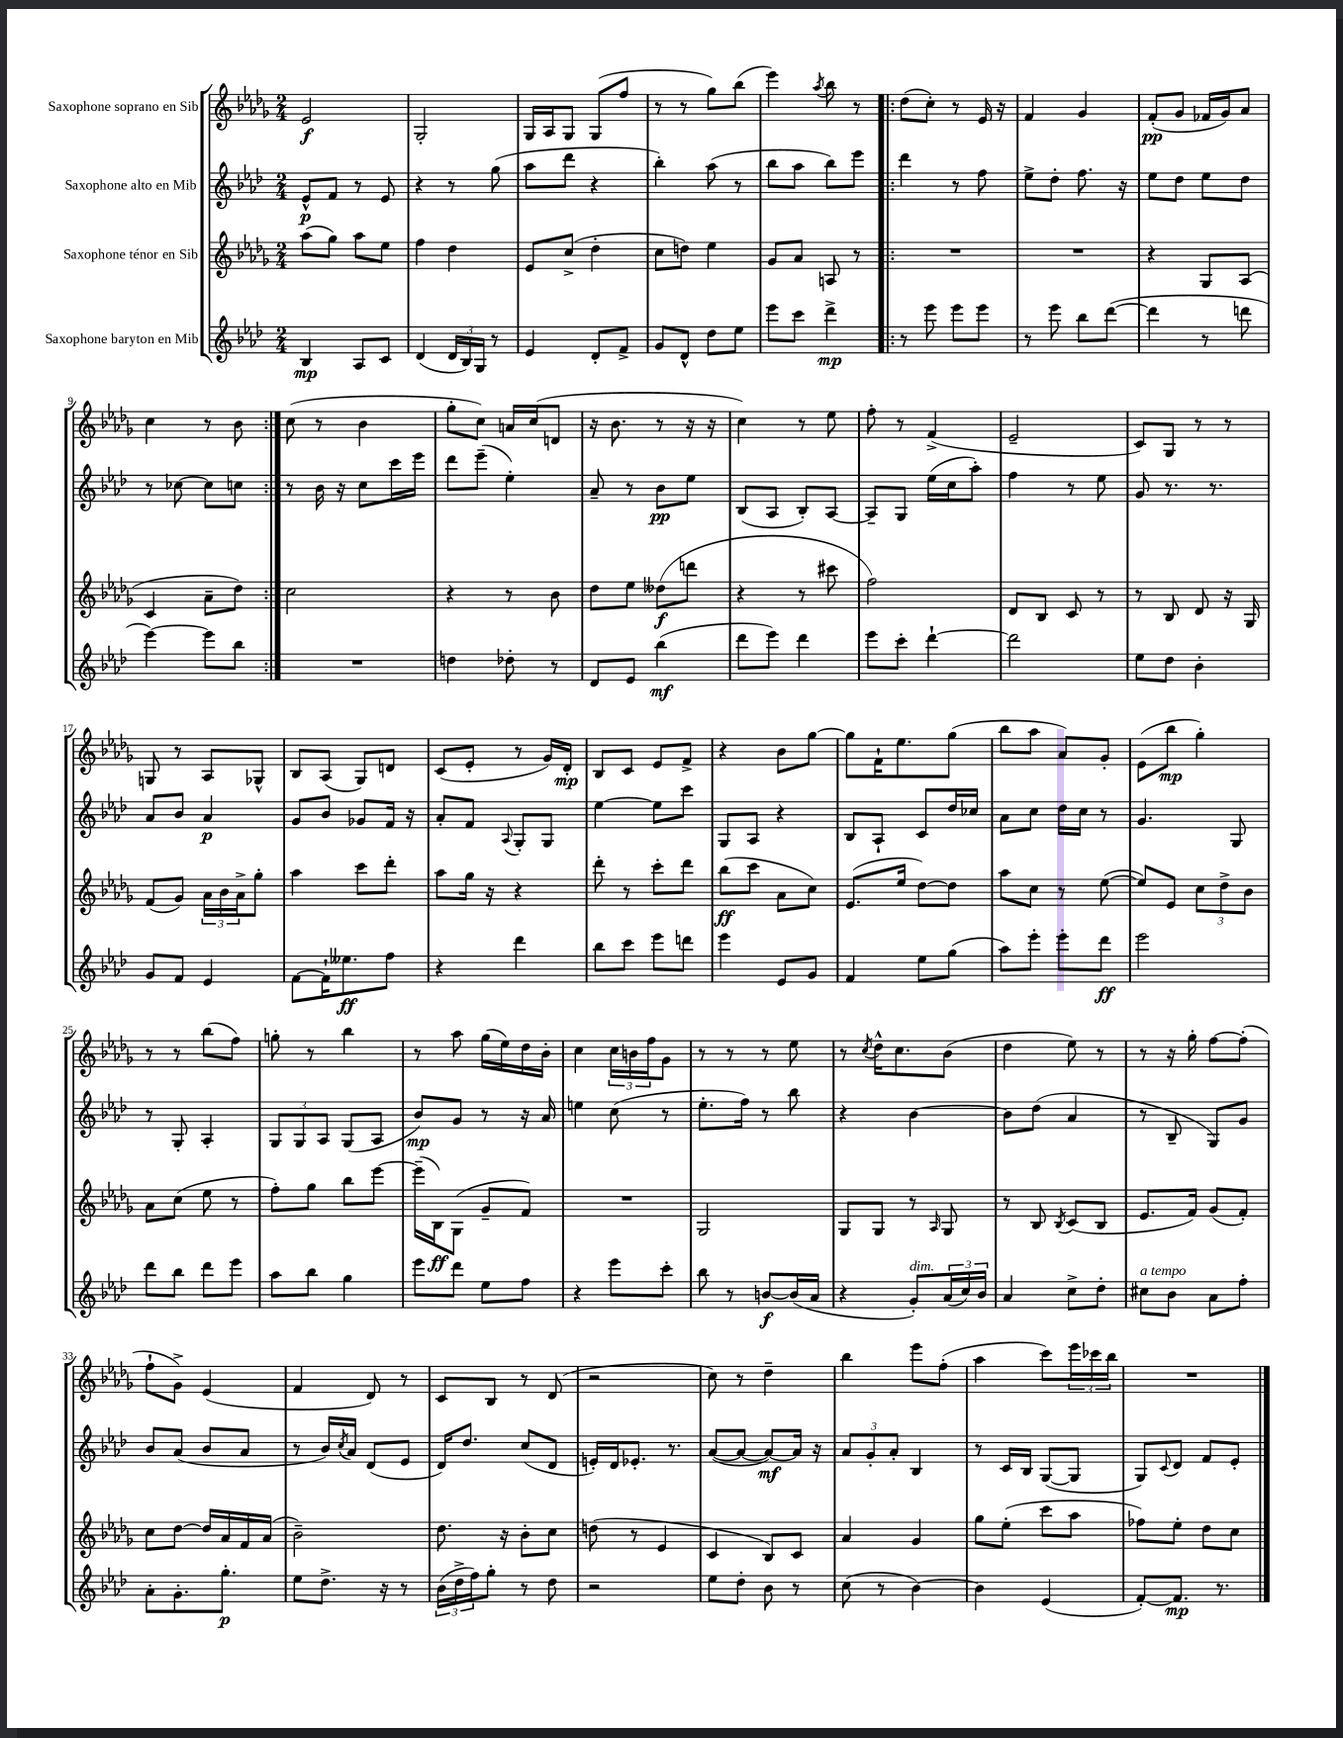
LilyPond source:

<<
\new StaffGroup <<
\new Staff = "s0" \with { instrumentName = "Saxophone soprano en Sib" } {
    \clef treble \key des \major \numericTimeSignature \time 2/4
    ees'2\f |
    ges2-. |
    ges16 aes16 ges8 ges8( f''8 |
    r8 r8 ges''8) bes''8( |
    ees'''4) \acciaccatura { aes''8 } bes''8 r8 |
    \repeat volta 2 { des''8( c''8-.) r8 ees'16 r16 |
    f'4 ges'4 |
    f'8-.\pp( ges'8 fes'16 ges'16) aes'8 |
    c''4 r8 bes'8 | }
    c''8( r8 bes'4 |
    ges''8-. c''8) a'16 c''16( d'8 |
    r16 bes'8. r8 r16 r16 |
    c''4) r8 ees''8 |
    f''8-. r8 f'4->( |
    ees'2-- |
    c'8) ges8 r8 r8 |
    g8 r8 aes8 ges8-^ |
    bes8 aes8( ges8) d'8 |
    c'8( ees'8-. r8 ges'16) des'16-.\mp |
    bes8 c'8 ees'8 f'8-> |
    r4 bes'8 ges''8~ |
    ges''8 f'16-! ees''8. ges''8( |
    bes''8 aes''8 aes'8) ges'8-. |
    ees'8( bes''8\mp ges''4-.) |
    r8 r8 bes''8( f''8) |
    g''8-. r8 bes''4 |
    r8 aes''8 ges''16( ees''16) des''16 bes'16-. |
    c''4 \tuplet 3/2 { c''16 b'16 f''16 } ges'8 |
    r8 r8 r8 ees''8 |
    r8 \acciaccatura { c''8 } des''16-^ c''8. bes'8( |
    des''4 ees''8) r8 |
    r8 r16 ges''16-. f''8~ f''8-.( |
    f''8-! ges'8->) ees'4( |
    f'4 des'8) r8 |
    c'8 bes8 r8 des'8( |
    r2 |
    c''8) r8 des''4-- |
    bes''4 ees'''8 f''8-.( |
    aes''4 c'''8) \tuplet 3/2 { ees'''16 ces'''16 bes''16 } |
    R2 \bar "|." |
}
\new Staff = "s1" \with { instrumentName = "Saxophone alto en Mib" } {
    \clef treble \key aes \major \numericTimeSignature \time 2/4
    ees'8-^\p f'8 r8 ees'8 |
    r4 r8 g''8( |
    aes''8 des'''8 r4 |
    bes''4-.) aes''8( r8 |
    bes''8 aes''8 bes''8) ees'''8 |
    \repeat volta 2 { des'''4 r8 f''8 |
    ees''8-> des''8-. f''8. r16 |
    ees''8 des''8 ees''8 des''8 |
    r8 ces''8~ ces''8 c''8 | }
    r8 bes'16 r16 c''8 c'''16 ees'''16 |
    des'''8 ees'''8--( ees''4-.) |
    aes'8-- r8 bes'8\pp ees''8 |
    bes8( aes8 bes8-.) aes8~ |
    aes8-- g8 ees''16( c''16 aes''8-.) |
    f''4 r8 ees''8 |
    g'8 r8. r8. |
    aes'8 bes'8 aes'4\p |
    g'8 bes'8 ges'8 f'16 r16 |
    aes'8-. f'8 \appoggiatura { aes8 } g8-. g8 |
    ees''4~ ees''8 c'''8 |
    g8 aes8 r4 |
    bes8 aes8-! c'8 des''16 ces''16 |
    aes'8 c''8 des''16 c''16 r8 |
    g'4. g8 |
    r8 g8-. aes4-. |
    \tuplet 3/2 { g8 g8 aes8 } g8( aes8 |
    bes'8\mp) g'8 r8 r16 aes'16 |
    e''4 c''8( r8 |
    ees''8.-. f''16) r8 bes''8 |
    r4 bes'4~ |
    bes'8 des''8( aes'4 |
    r8 bes8-- g8) g'8 |
    bes'8 aes'8( bes'8 aes'8 |
    r8 bes'16) \acciaccatura { c''8 } aes'16 des'8( ees'8 |
    des'16) des''8. c''8( des'8 |
    e'16-.) des'16 ees'8.-. r8. |
    aes'8~( aes'8~ aes'8~\mf) aes'16 r16 |
    \tuplet 3/2 { aes'8 g'8-. aes'8-. } bes4 |
    r8 c'16 bes16 g8~( g8 |
    g8) \appoggiatura { c'8 } des'8 f'8 ees'8-. \bar "|." |
}
\new Staff = "s2" \with { instrumentName = "Saxophone ténor en Sib" } {
    \clef treble \key des \major \numericTimeSignature \time 2/4
    aes''8( ges''8) aes''8 ees''8 |
    f''4 des''4 |
    ees'8 c''8->( des''4-. |
    c''8 d''8) ees''4 |
    ges'8 aes'8 a8 r8 |
    \repeat volta 2 { R2 |
    R2 |
    r4 ges8 aes8( |
    c'4 aes'8-- des''8) | }
    c''2 |
    r4 r8 bes'8 |
    des''8 ees''8 deses''8\f( d'''8 |
    r4 r8 cis'''8 |
    f''2) |
    des'8 bes8 c'8 r8 |
    r8 bes8 des'8 r16 ges16 |
    f'8( ges'8) \tuplet 3/2 { aes'16 bes'16 aes'16-> } ges''8-. |
    aes''4 c'''8 des'''8-. |
    aes''8 ges''16 r16 r4 |
    des'''8-. r8 c'''8-. des'''8 |
    bes''8\ff( c'''8 aes'8 c''8) |
    ees'8.( ees''16 des''8~) des''8 |
    aes''8 c''8 r8 ees''8~( |
    ees''8) ees'8 \tuplet 3/2 { c''8 des''8-> bes'8 } |
    aes'8 c''8( ees''8 r8 |
    f''8-.) ges''8 bes''8 ees'''8~ |
    ees'''16--( bes16\ff) ges8( ges'8-- f'8) |
    R2 |
    ges2 |
    ges8 ges8 r8 \grace { aes16 } ges8 |
    r8 bes8 \acciaccatura { bes8 } c'8( bes8 |
    ees'8. f'16) ges'8( f'8-.) |
    c''8 des''8~ des''16 aes'16 f'16 aes'16( |
    bes'2--) |
    des''8. r16 bes'8-. c''8 |
    d''8( r8 ees'4 |
    c'4 bes8) c'8 |
    aes'4 ges'4 |
    ges''8 ees''8-.( c'''8 aes''8 |
    fes''8) ees''8-. des''8 c''8 \bar "|." |
}
\new Staff = "s3" \with { instrumentName = "Saxophone baryton en Mib" } {
    \clef treble \key aes \major \numericTimeSignature \time 2/4
    bes4\mp aes8 c'8 |
    des'4( \tuplet 3/2 { des'16 bes16) g16 } r8 |
    ees'4 des'8-. f'8-> |
    g'8 des'8-^ des''8 ees''8 |
    ees'''8 c'''8 des'''4->\mp |
    \repeat volta 2 { r8 ees'''8 ees'''8 ees'''8 |
    r8 ees'''8 bes''8 des'''8~( |
    des'''4 r8 d'''8 |
    ees'''4~) ees'''8 bes''8 | }
    R2 |
    d''4 des''8-. r8 |
    des'8 ees'8 bes''4\mf( |
    des'''8 ees'''8) des'''4 |
    ees'''8 c'''8-. des'''4~-! |
    des'''2 |
    ees''8 des''8 bes'4-. |
    g'8 f'8 ees'4 |
    f'8~ f'16-! eeses''8.\ff f''8 |
    r4 des'''4 |
    bes''8 c'''8 ees'''8 d'''8 |
    ees'''4 ees'8 g'8 |
    f'4 ees''8 g''8( |
    aes''8) ees'''8-. ees'''8-. des'''8\ff |
    ees'''2 |
    des'''8 bes''8 des'''8 ees'''8 |
    aes''8 bes''8 g''4 |
    ees'''8 des'''8 ees''8 f''8 |
    r4 ees'''8 c'''8-. |
    bes''8 r8 b'8~\f b'16( aes'16 |
    r4 g'8-.^\markup { \italic "dim." }) \tuplet 3/2 { aes'16( c''16) bes'16 } |
    aes'4 c''8-> des''8-. |
    cis''8^\markup { \italic "a tempo" } bes'8 aes'8 f''8-. |
    aes'8-. g'8.-. g''8.-.\p |
    ees''8 des''8.-> r16 r8 |
    \tuplet 3/2 { bes'16( des''16-> f''16) } g''8-. r8 des''8 |
    r2 |
    ees''8 des''8-. bes'8 r8 |
    c''8( r8 bes'4~) |
    bes'4 ees'4( |
    f'8~-.) f'8.\mp r8. \bar "|." |
}
>>
>>
